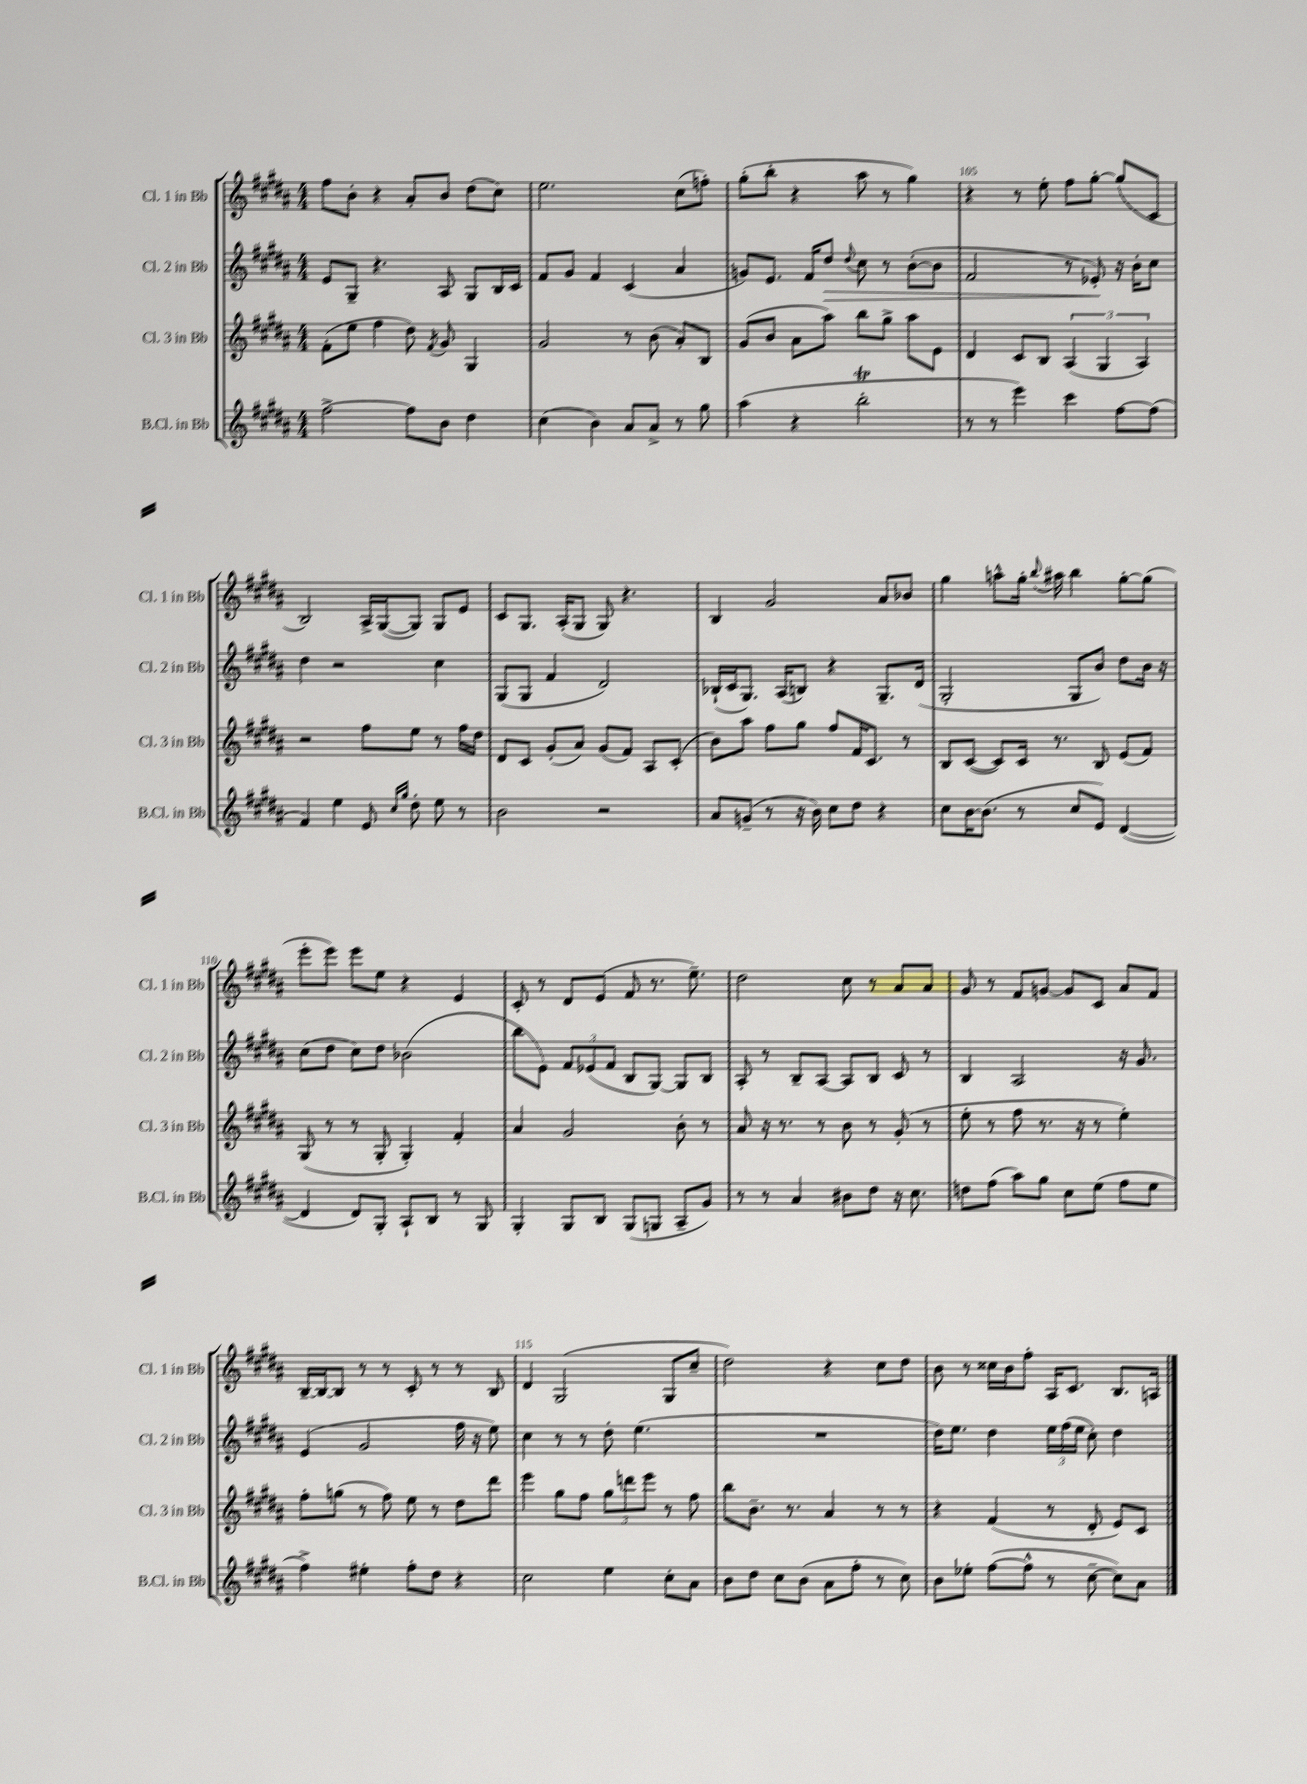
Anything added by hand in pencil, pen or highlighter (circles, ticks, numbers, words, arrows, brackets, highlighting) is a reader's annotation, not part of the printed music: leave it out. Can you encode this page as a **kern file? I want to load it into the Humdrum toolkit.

**kern	**kern	**kern	**kern
*staff4	*staff3	*staff2	*staff1
*clefG2	*clefG2	*clefG2	*clefG2
*k[f#c#g#d#a#]	*k[f#c#g#d#a#]	*k[f#c#g#d#a#]	*k[f#c#g#d#a#]
*M4/4	*M4/4	*M4/4	*M4/4
[2ff#^\	(8f#'\L	8e/L	8ff#\L
.	8ee\J	8G#~/J	8b'\J
.	4ff#\	4.r	4r
8ff#\]L	8dd#\)	.	8a#'/L
.	8qf#/	.	.
8b\J	8g#/	8A#/	8b/J
4dd#\	4G#/	8G#/L	(8dd#\L
.	.	16B/L	8cc#\J)
.	.	16c#/JJ	.
=	=	=	=
(4cc#\	2g#/	8f#/L	2.ee\
.	.	8g#/J	.
4b\)	.	4f#/	.
8a#/L	8r	(4c#/	.
8a#^/J	(8b\	.	.
8r	8a#'/L)	4a#/	(8cc#\L
8gg#\	8B/J	.	8ff'\J)
=	=	=	=
(4aa#\	(8g#/L	8g/L)	(8gg#'\L
.	8b/J	8.e/J	8bb'\J
4r	8a#\L	.	4r
.	.	16f#/LK	.
.	8aa#\J)	8dd#/J	.
.	.	8qqdd#/	.
2bb'\	8bb\L	8cc#\	8aa#\
.	8gg#^\J	8r	8r
.	8aa#\L	([8b'\L	4gg#\)
.	8e\J	8b\]J	.
=	=	=	=
8r	4d#/	2f#/	4r
8r	.	.	.
4eee\)	8c#/L	.	8r
.	8B/J	.	8ee'\
4ccc#\	(6A#/	8r	8ff#\L
.	.	8e-'/)	[8gg#'\J
.	6G#/	.	.
[8ff#\L	.	16r	(8gg#/]L
.	.	16b'\LK	.
.	6A#/)	.	.
(8ff#\]J	.	8cc#\J	8c#/J
=	=	=	=
4f#/)	2r	4dd#\	2B/)
4ee\	.	2r	.
8e/	8ff#\L	.	16A#^/LL
.	.	.	([16G#/J
16qqcc#/LL	.	.	.
16qqgg#/JJ	.	.	.
8dd#'\	8ee\J	.	8G#/]J)
8ee\	8r	4cc#\	8G#/L
8r	16ff#\LL	.	8e/J
.	16dd#\JJ	.	.
=	=	=	=
2b\	8d#/L	(8G#/L	8c#/L
.	8c#/J	8G#/J	8.G#/J
.	(8g#'/L	4f#/	.
.	.	.	(16A#'/LK
.	8a#/J)	.	8G#/J
2r	(8g#/L	2d#/)	8G#/)
.	8f#/J)	.	4.r
.	8A#/L	.	.
.	(8c#'/J	.	.
=	=	=	=
8a#/L	8b\L)	(16B-`/LL	4B/
.	.	16c#/J	.
(8g~/J	8aa#\J	8.G#/J)	.
8r	8ff#\L	.	2g#/
.	.	(16A#/LK	.
16r	8gg#\J	8B/J)	.
16b\)	.	.	.
8cc#\L	8ff#/L	4r	.
8dd#\J	16f#/K	.	.
.	8.c#/J	.	.
4r	.	8.G#~/L	8a#/L
.	8r	.	8b-/J
.	.	(16d#/Jk	.
=	=	=	=
8cc#\L	8B/L	2G#'/	4gg#\
[16b\K	([8c#/J	.	.
(8.b\]J	.	.	.
.	8c#/]L)	.	8aa^^\L
8r	16c#/Jk	.	16gg#'\Jk
.	.	.	8qqbb/
.	8.r	.	16aa#\
8cc#/L	.	8G#/L	4bb\
8e/J)	8B/	8b/J)	.
([4d#/	(8e/L	8dd#\L	[8gg#'\L
.	8f#/J)	16b\Jk	(8gg#\]J
.	.	16r	.
=	=	=	=
4d#/]	(8G#/	(8cc#\L	8eee'\L
.	8r	8dd#\J	8eee\J)
8d#/L)	8r	8cc#\L)	8eee\L
8G#'/J	8G#'/	8dd#\J	8ee\J
8A#`/L	4G#'/)	(2b-\	4r
8B/J	.	.	.
8r	4f#'/	.	4e/
8G#/	.	.	.
=	=	=	=
4G#'/	4a#/	8bb\L	8c#'/
.	.	8e\J)	8r
8G#/L	2g#/	12f#/L	8d#/L
.	.	(12e-/	.
8B/J	.	.	(8e/J
.	.	12f#/J	.
(8G#/L	.	8B/L	8f#/
8G/J	.	[8G#/J)	8.r
8A#~/L	8b'\	8G#/]L	.
.	.	.	8.ee~\)
8g#/J)	8r	8B/J	.
=	=	=	=
8r	8a#/	8A#'/	2dd#\
8r	16r	8r	.
.	8.r	.	.
4a#/	.	8B~/L	.
.	8r	[8A#/J	.
8b#\L	8b\	8A#/]L	8cc#\
8dd#\J	8r	8B/J	8r
16r	(8g#'/	8c#/	8a#/L
8.cc#\	.	.	.
.	8r	8r	8a#/J
=	=	=	=
8dd\L	8ee'\	4B/	8g#/
(8ff#\J	8r	.	8r
8aa#\L)	8ff#\	2A#/	8f#/L
8gg#\J	8.r	.	[8g/J
8cc#\L	.	.	8g/]L
.	16r	.	.
(8ee\J	8r	.	8c#/J
8ff#\L	4ee'\)	16r	8a#/L
.	.	8.g#/	.
8ee\J	.	.	8f#/J
=	=	=	=
4ff#^\)	8ff#'\L	(4e/	[16B~/LL
.	.	.	16B/_J
.	(8gg\J	.	8B/]J
4ee#'\	8r	2g#/	8r
.	8ff#\)	.	8r
8ff#'\L	8ee\	.	8c#'/
8dd#\J	8r	.	8r
4r	8dd#\L	16ff#\	8r
.	.	16r	.
.	8ddd#\J	8ee\)	8B/
=	=	=	=
2cc#\	4eee\	4cc#\	4d#/
.	8gg#\L	8r	(2G#/
.	8ff#\J	8r	.
4ee\	12gg#\L	8dd#'\	.
.	12ddd\	.	.
.	.	(4.ee\	.
.	12eee\J	.	.
8cc#'\L	8r	.	8G#/L
8a#\J	8ff#\	.	8cc#~/J
=	=	=	=
8b\L	8bb\L	1r	2dd#\)
8dd#\J	8.b~\J	.	.
8cc#\L	.	.	.
.	8.r	.	.
(8b\J	.	.	.
8a#\L	4a#/	.	4r
8ff#'\J	.	.	.
8r	8r	.	8cc#\L
8cc#\)	8r	.	8dd#\J
=	=	=	=
8b\L	4r	16dd#\LK)	8b\
.	.	8.ee\J	.
8ee-'\J	.	.	8r
([8ff#\L	(4f#/	4dd#\	16cc##\LL
.	.	.	16b\J
8ff#^^\]J	.	.	8ff#'\J
8r	8r	24ee\LL	16A#/LK
.	.	(24ff#\	.
.	.	.	8.c#/J
.	.	24ee\JJ	.
[8cc#~\	8d#'/	8cc#'\)	.
8cc#\]L)	8e/L)	4dd#\	8.B/L
8a#\J	8c#/J	.	.
.	.	.	16A/Jk
==	==	==	==
*-	*-	*-	*-
